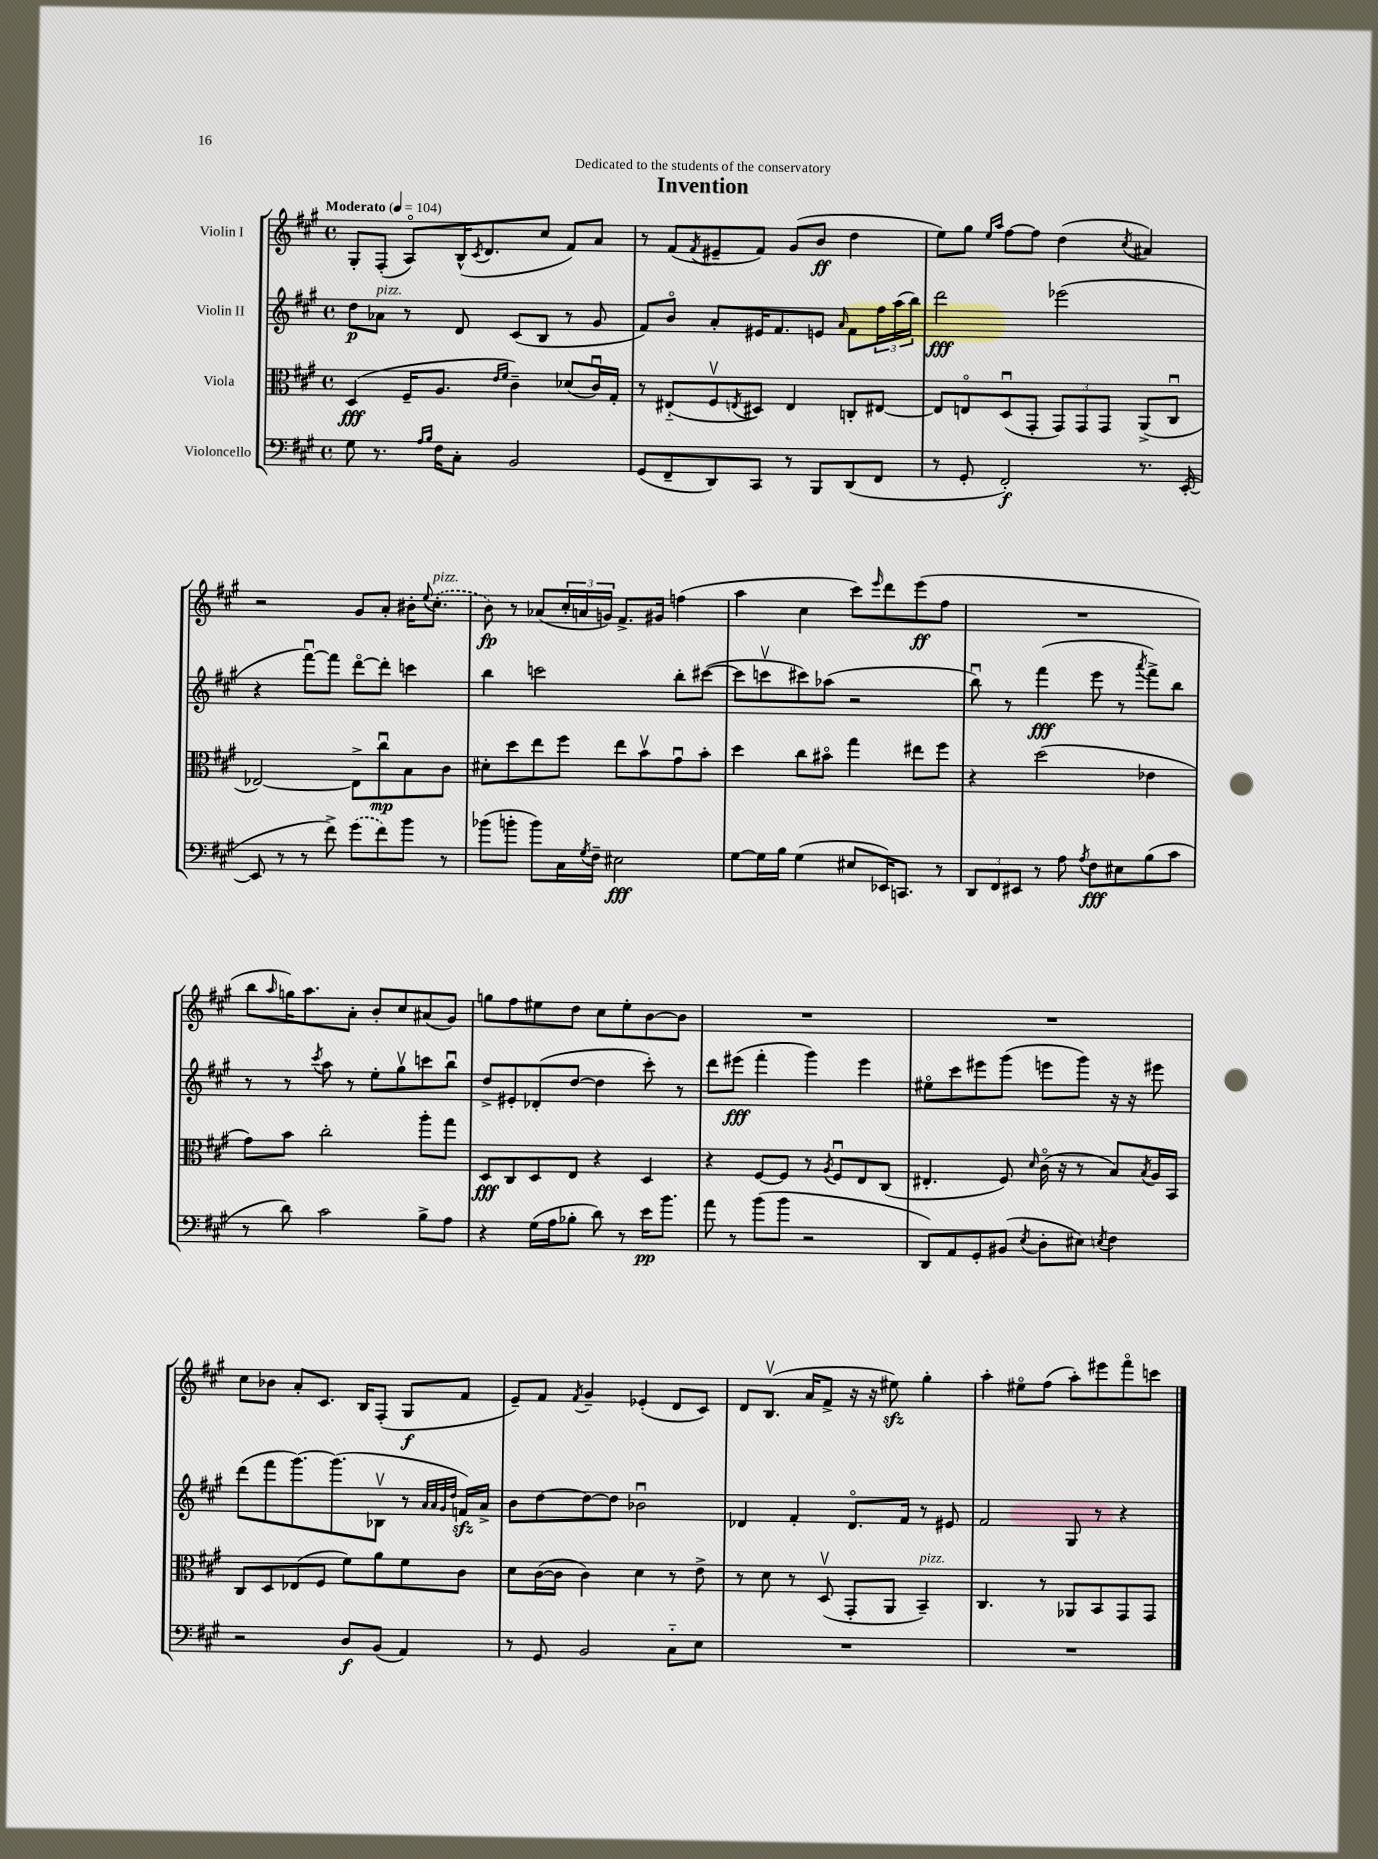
\header { title = "Invention" dedication = "Dedicated to the students of the conservatory" }
<<
\new StaffGroup <<
\new Staff = "s0" \with { instrumentName = "Violin I" } {
    \clef treble \key a \major \defaultTimeSignature \time 4/4 \tempo "Moderato" 4 = 104
    gis8-. fis8-.( a8\flageolet) b16-^( \acciaccatura { cis'8 } d'8. cis''8 fis'8) a'8 |
    r8 fis'8( \acciaccatura { fis'8 } eis'8-- fis'8) gis'8( b'8\ff d''4 |
    e''8) gis''8 \grace { e''16 a''16 } fis''8~ fis''8 d''4( \acciaccatura { cis''8 } ais'4) |
    r2 gis'8 a'8-. bis'16-. \appoggiatura { e''8 } \once \slurDashed cis''8.-.^\markup { \italic "pizz." }( |
    b'8\fp) r8 aes'8( \tuplet 3/2 { cis''16-. a'16 g'16) } fis'8.-> gis'16 f''4( |
    a''4 cis''4 cis'''8) \grace { e'''16 } d'''8 e'''8\ff( fis''8 |
    R1 |
    b''8 \grace { a''16 } g''16) a''8. a'8-. b'8-. cis''8 ais'8( gis'8) |
    g''8 fis''8 eis''8 d''8 cis''8 eis''8-. b'8~ b'8 |
    R1 |
    R1 |
    cis''8 bes'8 a'8-. cis'8. b16 fis8-.( gis8\f fis'8 |
    e'8--) fis'8 \acciaccatura { fis'8 } gis'4-- ees'4-.( d'8 cis'8) |
    d'8 b8.\upbow( a'16 fis'8-> r16 r16 eis''8\sfz) gis''4-. |
    a''4-. eis''8\flageolet fis''8( a''8-.) eis'''8 fis'''8\flageolet c'''8 \bar "|." |
}
\new Staff = "s1" \with { instrumentName = "Violin II" } {
    \clef treble \key a \major \defaultTimeSignature \time 4/4
    d''8\p aes'8^\markup { \italic "pizz." } r8 d'8 cis'8( b8 r8 gis'8 |
    fis'8) b'8\flageolet a'8-. eis'16 fis'8. e'8 \grace { a'16 } fis'8 \tuplet 3/2 { fis''16 a''16( b''16) } |
    d'''2\fff ees'''2( |
    r4 fis'''8~\downbow) fis'''8 d'''8~\flageolet d'''8-. c'''4 |
    b''4 c'''2 b''8-. cis'''8~( |
    cis'''8 c'''8\upbow cis'''8) aes''8( r2 |
    b''8\downbow) r8 fis'''4\fff( e'''8 r8 \acciaccatura { a'''8 } fis'''8->) b''8 |
    r8 r8 \acciaccatura { cis'''8 } a''8 r8 e''8-. gis''8\upbow c'''8 b''8\downbow |
    d''8-> eis'8-. des'8-.( d''8~ d''4 cis'''8-.) r8 |
    d'''8 eis'''8\fff( fis'''4-. gis'''4) eis'''4 |
    eis''8\flageolet cis'''8 eis'''8 gis'''8( e'''8 gis'''8) r16 r16 eis'''8 |
    d'''8( fis'''8 gis'''8.~) gis'''8.( bes8\upbow r8 \grace { a'32 a'32 gis'32 d''32 } f'16\sfz) a'16-> |
    b'8 d''8~ d''8~ d''8 bes'2\downbow |
    des'4 fis'4-. des'8.\flageolet fis'16 r8 eis'8 |
    fis'2 gis8 r8 r4 \bar "|." |
}
\new Staff = "s2" \with { instrumentName = "Viola" } {
    \clef alto \key a \major \defaultTimeSignature \time 4/4
    d4\fff( fis16-- a8. \grace { e'16 fis'16 } cis'4--) des'8( cis'16\downbow) gis16-. |
    r8 eis8-_( fis8\upbow \acciaccatura { e8 } dis8) e4 c8-. eis8~ |
    eis8 e8\flageolet d8\downbow( gis,8-. \tuplet 3/2 { gis,8) gis,8 gis,8 } a,8->( cis8\downbow |
    ees2~) ees8-> cis''8\downbow\mp b8 cis'8 |
    dis'8-. d''8 e''8 fis''8 e''8 b'8\upbow gis'8\downbow b'8-. |
    d''4 cis''8 bis'8\flageolet gis''4 eis''8 fis''8 |
    r4 d''2( ees'4 |
    gis'8) b'8 cis''2-. a''8-. gis''8 |
    d8\fff cis8 d8 e8 r4 d4 |
    r4 fis8~ fis8 r8 \acciaccatura { a8 } fis8\downbow e8 cis8( |
    eis4.-. fis8) \grace { d'16 } cis'16\flageolet( r16 r8 b8) \acciaccatura { b8 } a16 b,16 |
    cis8 d8 ees8( fis8 fis'8) a'8 fis'8 cis'8 |
    d'8 cis'16~( cis'16 cis'4) d'4 r8 e'8-> |
    r8 d'8 r8 d8\upbow( gis,8-. a,8 b,4--^\markup { \italic "pizz." }) |
    cis4. r8 aes,8 b,8 gis,8 gis,8 \bar "|." |
}
\new Staff = "s3" \with { instrumentName = "Violoncello" } {
    \clef bass \key a \major \defaultTimeSignature \time 4/4
    gis8 r8. \grace { a16 b16 } fis16 cis8-. b,2 |
    gis,8( fis,8-- d,8) cis,8 r8 b,,8 d,8( fis,8 |
    r8 gis,8-. fis,2-.\f) r8. e,16~-.( |
    e,8 r8 r8 fis'8->) \once \slurDashed gis'8( fis'8) b'8 r8 |
    bes'8( b'8-. b'8) cis16 \acciaccatura { gis8 } fis16-- eis2\fff |
    gis8~ gis16 b16 gis4( eis8 ees,16) c,8. r8 |
    \tuplet 3/2 { d,8 fis,8 eis,8 } r8 a8 \acciaccatura { a8 } fis8\fff eis8 b8( cis'8 |
    r8 d'8) cis'2 b8-> a8 |
    r4 gis16( a16 bes8-. d'8) r8 e'16\pp b'8. |
    a'8 r8 b'8( b'8 r2 |
    d,8) a,8 gis,8-. bis,8( \acciaccatura { e8 } d8-. eis8) \acciaccatura { e8 } fis4 |
    r2 d8\f b,8( a,4) |
    r8 gis,8 b,2 cis8-_ e8 |
    R1 |
    R1 \bar "|." |
}
>>
>>
\layout { \context { \Score \remove "Bar_number_engraver" } }
